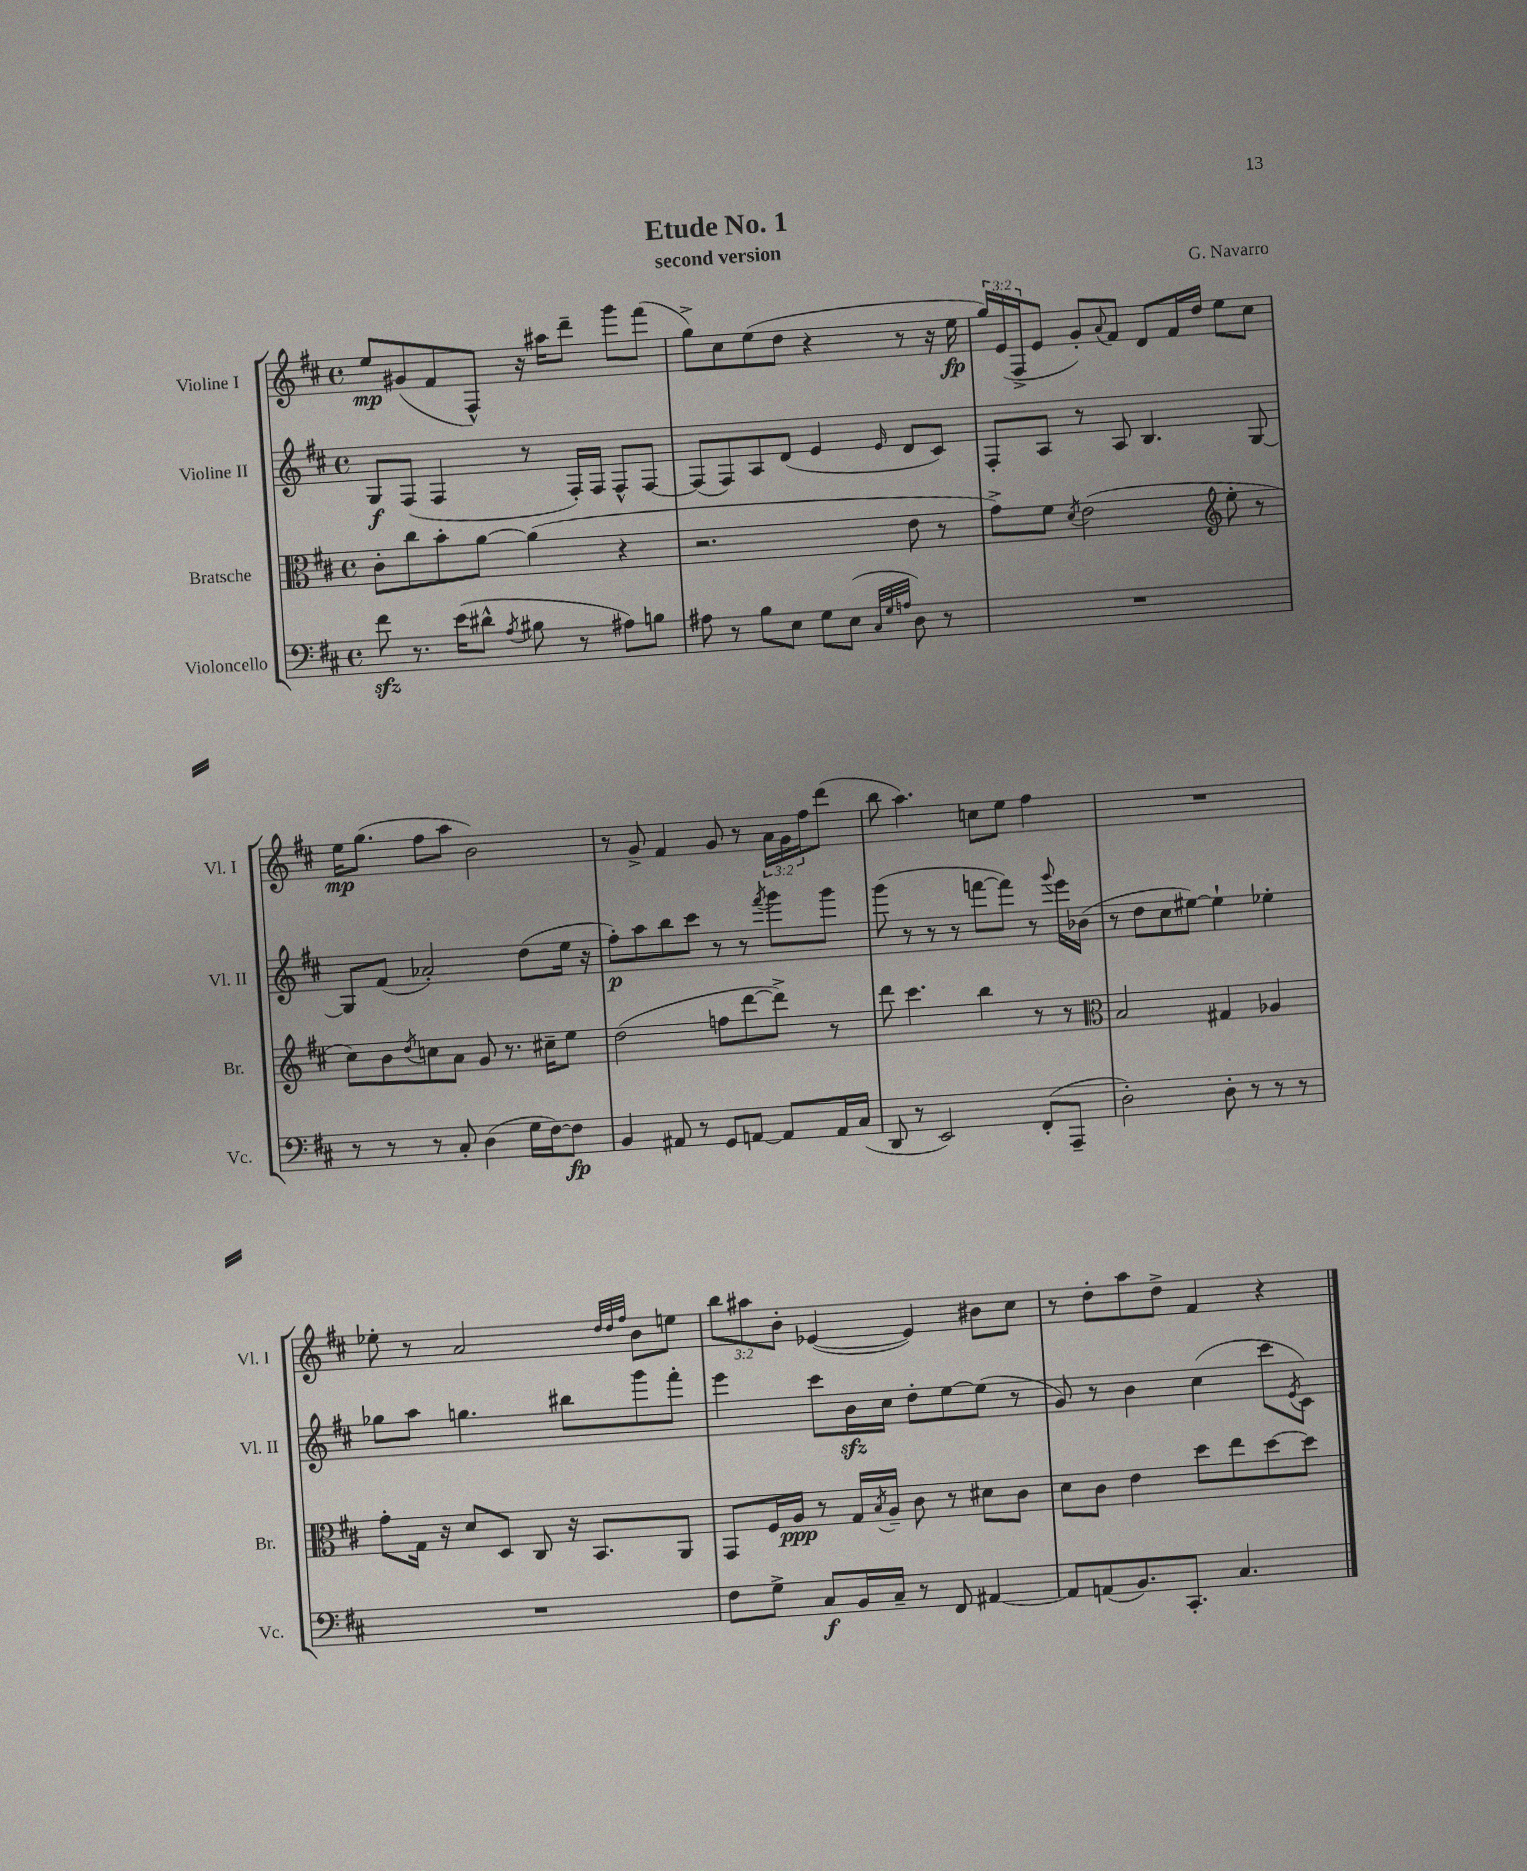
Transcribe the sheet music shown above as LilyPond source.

\header { title = "Etude No. 1" composer = "G. Navarro" subtitle = "second version" }
<<
\new StaffGroup <<
\new Staff = "s0" \with { instrumentName = "Violine I" shortInstrumentName = "Vl. I" } {
    \clef treble \key d \major \defaultTimeSignature \time 4/4 \override Staff.TupletNumber.text = #tuplet-number::calc-fraction-text
    e''8\mp gis'8( fis'8 fis8-^) r16 ais''16 d'''8-- g'''8 fis'''8( |
    g''8->) cis''8 e''8( d''8 r4 r8 r16 e''16\fp |
    \tuplet 3/2 { g''16) e'16( fis16-> } e'8 g'8-.) \appoggiatura { a'8 } fis'8 d'8 fis'16 d''16 e''8 cis''8 |
    e''16\mp g''8.( fis''8 a''8 b'2) |
    r8 g'8-> fis'4 g'8 r8 \tuplet 3/2 { a'16 g'16 fis''16 } d'''8( |
    b''8 a''4.) c''8 e''8 fis''4 |
    R1 |
    ees''8-. r8 a'2 \grace { d''32 d''32 fis''32 } b'8 e''8 |
    \tuplet 3/2 { b''8 ais''8 b'8-. } ees'4~( ees'4) bis'8 cis''8 |
    r8 d''8-. a''8 d''8-> fis'4 r4 \bar "|." |
}
\new Staff = "s1" \with { instrumentName = "Violine II" shortInstrumentName = "Vl. II" } {
    \clef treble \key d \major \defaultTimeSignature \time 4/4
    g8\f fis8( fis4 r8 fis16-.) fis16 fis8-^ fis8~ |
    fis8( fis8) a8 d'8( e'4 \grace { e'16 } d'8 cis'8) |
    fis8-. a8 r8 a8 b4. g8~ |
    g8 fis'8( aes'2-.) d''8( e''16 r16 |
    fis''8-.\p) a''8 b''8 cis'''8 r8 r8 \acciaccatura { fis'''8 } g'''8 g'''8 |
    g'''8( r8 r8 r8 f'''8~ f'''8) r8 \appoggiatura { g'''8 } e'''16 bes'16( |
    r8 d''8 cis''8 eis''8~) eis''4-! ees''4-. |
    ges''8 a''8 g''4. bis''8 g'''8 fis'''8-. |
    e'''4 cis'''8 b'16\sfz cis''16 d''8-. e''8~ e''8( r8 |
    g'8) r8 b'4 cis''4( cis'''8 \acciaccatura { e'8 } cis'8) \bar "|." |
}
\new Staff = "s2" \with { instrumentName = "Bratsche" shortInstrumentName = "Br." } {
    \clef alto \key d \major \defaultTimeSignature \time 4/4
    cis'8-. cis''8 b'8-. a'8~ a'4( r4 |
    r2. e'8 r8 |
    g'8->) fis'8 \acciaccatura { d'8 } e'2( \clef treble e''8-. r8 |
    cis''8) b'8 \acciaccatura { d''8 } c''8 a'8 g'8 r8. cis''16-- e''8 |
    d''2( f''8 d'''8~ d'''8->) r8 |
    d'''8 cis'''4. b''4 r8 r8 |
    \clef alto b2 gis4 aes4 |
    g'8-. g16 r16 d'8 d8 cis8 r16 b,8. a,8 |
    g,8 fis16 a16\ppp r8 g16 \acciaccatura { b8 } a16-- cis'8 r8 dis'8 cis'8 |
    d'8 cis'8 e'4 d''8 e''8 d''8~ d''8 \bar "|." |
}
\new Staff = "s3" \with { instrumentName = "Violoncello" shortInstrumentName = "Vc." } {
    \clef bass \key d \major \defaultTimeSignature \time 4/4
    fis'8\sfz r8. e'16( dis'8-^ \acciaccatura { a8 } bis8 r8 ais8) b8 |
    ais8 r8 b8 e8 g8 e8( \grace { cis32 g32 a32 } d8) r8 |
    R1 |
    r8 r8 r8 cis8-. d4( g16 fis16~) fis8\fp |
    b,4 ais,8 r8 g,8 a,8~ a,8 a,16 cis16( |
    d,8 r8 e,2) fis,8-.( a,,8-- |
    d2-.) d8-. r8 r8 r8 |
    R1 |
    fis8 g8-> cis8\f b,16 cis16-- r8 fis,8 ais,4~ |
    ais,8 a,8( b,8.) cis,8.-. cis4. \bar "|." |
}
>>
>>
\layout { \context { \Score \remove "Bar_number_engraver" } }
